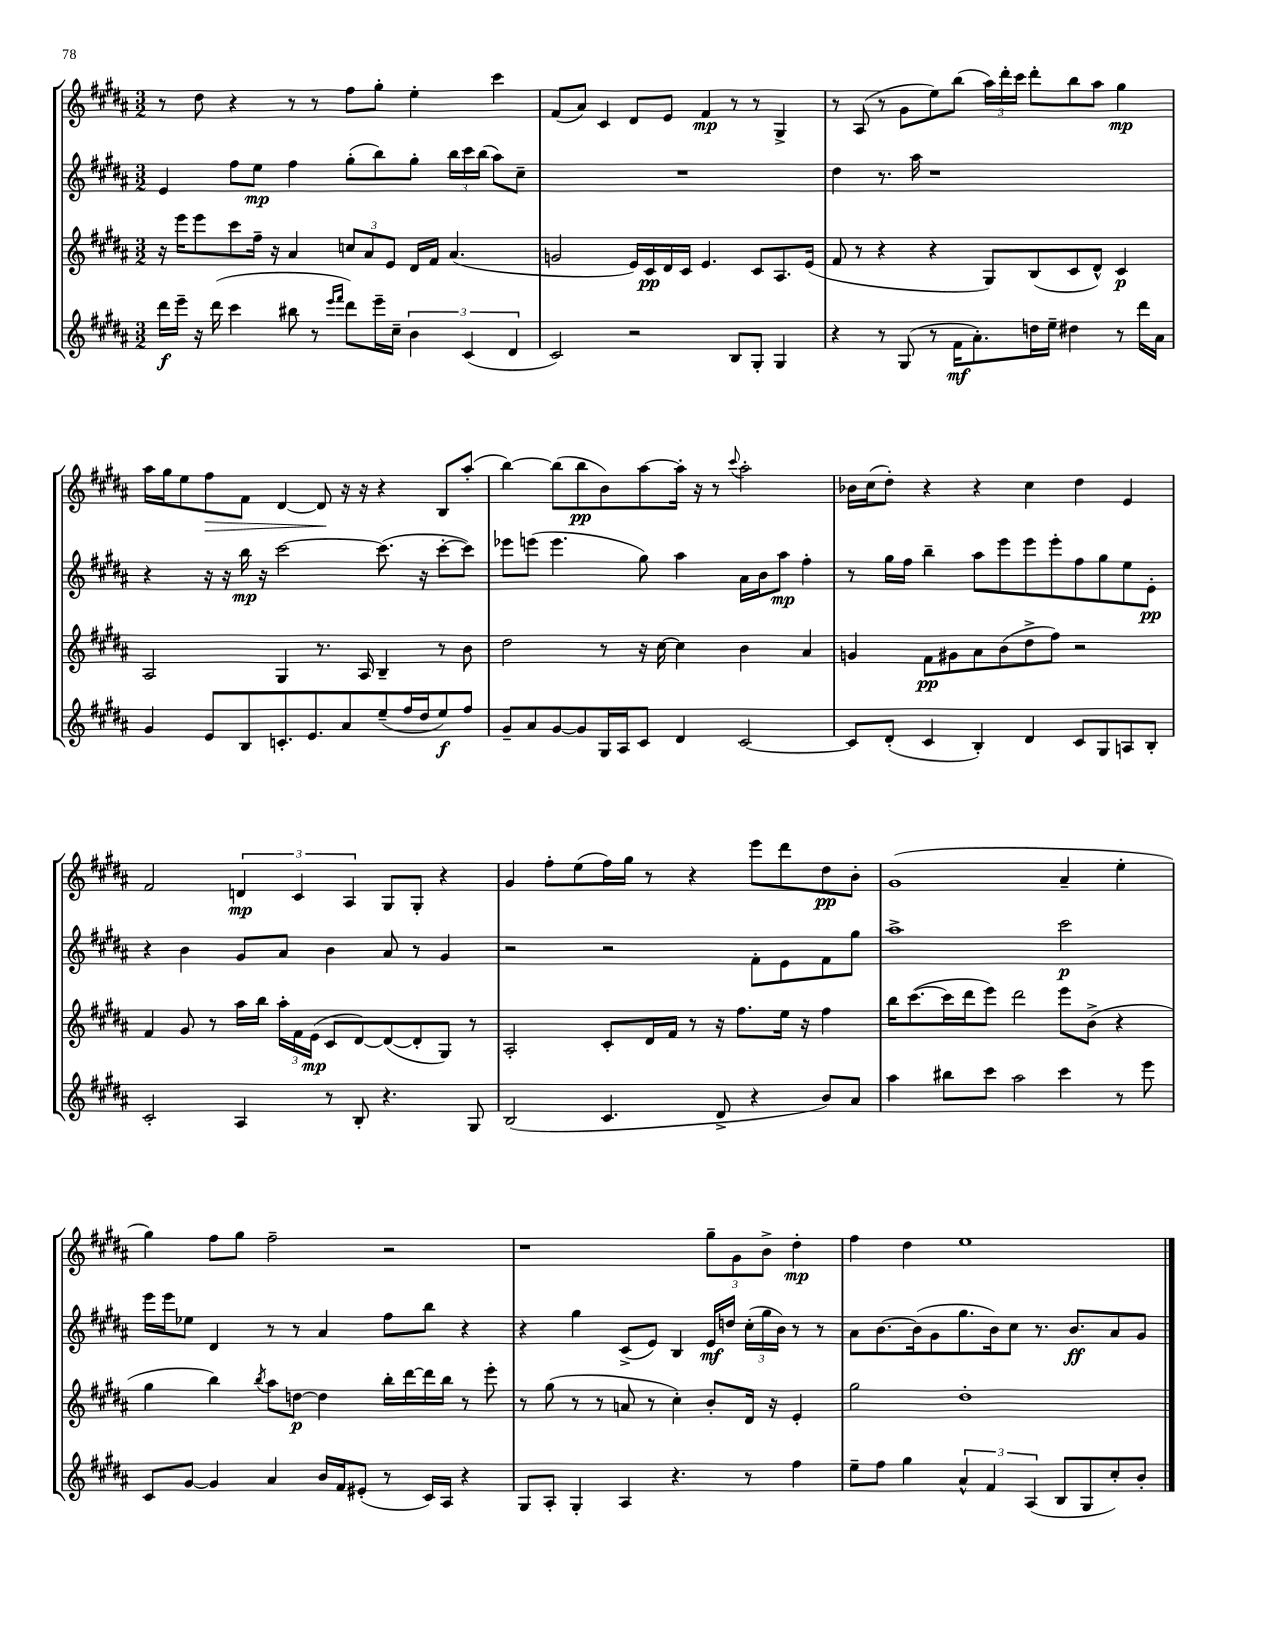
<<
\new StaffGroup <<
\new Staff = "s0" {
    \clef treble \key b \major \numericTimeSignature \time 3/2
    \autoBeamOff r8 dis''8 r4 r8 r8 fis''8[ gis''8]-. e''4-. cis'''4 |
    fis'8[( ais'8]) cis'4 dis'8[ e'8] fis'4\mp r8 r8 gis4-> |
    r8 ais8( r8 gis'8[ e''8) b''8]( \tuplet 3/2 { ais''16[) dis'''16-. cis'''16] } dis'''8[-. b''8 ais''8] gis''4\mp |
    ais''16[ gis''16 e''8 fis''8\> fis'8] dis'4~ dis'8\! r16 r16 r4 b8[ ais''8]-.( |
    b''4~) b''8[( b''8\pp b'8) ais''8~ ais''16]-. r16 r8 \appoggiatura { cis'''8 } ais''2-. |
    bes'16[ cis''16( dis''8]-.) r4 r4 cis''4 dis''4 e'4 |
    fis'2 \tuplet 3/2 { d'4\mp cis'4 ais4 } gis8[ gis8]-. r4 |
    gis'4 fis''8[-. e''8( fis''16) gis''16] r8 r4 e'''8[ dis'''8 dis''8\pp b'8]-. |
    gis'1( ais'4-- e''4-. |
    gis''4) fis''8[ gis''8] fis''2-- r2 |
    r1 \tuplet 3/2 { gis''8[-- gis'8 b'8]-> } dis''4-.\mp |
    fis''4 dis''4 e''1 \bar "|." |
}
\new Staff = "s1" {
    \clef treble \key b \major \numericTimeSignature \time 3/2
    \autoBeamOff e'4 fis''8[ e''8]\mp fis''4 gis''8[-.( b''8) gis''8]-. \tuplet 3/2 { b''16[ cis'''16 b''16]( } ais''8[) cis''8]-- |
    R1. |
    dis''4 r8. ais''16 r1 |
    r4 r16 r16 b''16\mp r16 cis'''2~ cis'''8.( r16 cis'''8[~-. cis'''8]) |
    ees'''8[ e'''8]( e'''4. gis''8) ais''4 ais'16[ b'16 ais''8]\mp fis''4-. |
    r8 gis''16[ fis''16] b''4-- ais''8[ e'''8 e'''8 e'''8-. fis''8 gis''8 e''8 e'8]-.\pp |
    r4 b'4 gis'8[ ais'8] b'4 ais'8 r8 gis'4 |
    r2 r2 fis'8[-. e'8 fis'8 gis''8] |
    ais''1-> cis'''2\p |
    e'''16[ e'''16 ees''8] dis'4 r8 r8 ais'4 fis''8[ b''8] r4 |
    r4 gis''4 cis'8[->( e'8]) b4 e'16[\mf d''16] \tuplet 3/2 { cis''16[-.( gis''16 b'16]) } r8 r8 |
    ais'8[ b'8.~ b'16( gis'8 gis''8. b'16) cis''8] r8. b'8.[\ff ais'8 gis'8] \bar "|." |
}
\new Staff = "s2" {
    \clef treble \key b \major \numericTimeSignature \time 3/2
    \autoBeamOff r16 e'''16[ e'''8 cis'''8 fis''16]-- r16 ais'4 \tuplet 3/2 { c''8[ ais'8 e'8] } dis'16[ fis'16] ais'4.( |
    g'2 e'16[) cis'16\pp dis'16 cis'16] e'4. cis'8[ ais8. e'16]( |
    fis'8 r8 r4 r4 gis8[) b8( cis'8 dis'8]-^) cis'4\p |
    ais2 gis4 r8. ais16 b4-- r8 b'8 |
    dis''2 r8 r16 cis''16~ cis''4 b'4 ais'4 |
    g'4 fis'8[\pp gis'8 ais'8 b'8( dis''8-> fis''8]) r2 |
    fis'4 gis'8 r8 ais''16[ b''16] \tuplet 3/2 { ais''16[-. fis'16 e'16]\mp( } cis'8[ dis'8~) dis'8~( dis'8-. gis8]) r8 |
    ais2-. cis'8[-. dis'16 fis'16] r8 r16 fis''8.[ e''16] r16 fis''4 |
    b''16[ cis'''8.~( cis'''16 dis'''16 e'''8]) dis'''2 e'''8[ b'8]->( r4 |
    gis''4 b''4) \acciaccatura { b''8 } ais''8[ d''8]~\p d''4 b''16[-. dis'''16~ dis'''16 b''16] r8 e'''8-. |
    r8 gis''8( r8 r8 a'8 r8 cis''4-.) b'8[-. dis'16] r16 e'4-. |
    gis''2 dis''1-. \bar "|." |
}
\new Staff = "s3" {
    \clef treble \key b \major \numericTimeSignature \time 3/2
    \autoBeamOff dis'''16[\f e'''16]-- r16 dis'''16( cis'''4 bis''8 r8 \grace { e'''16[ fis'''16] } dis'''8[) e'''16-- cis''16]-- \tuplet 3/2 { b'4 cis'4( dis'4 } |
    cis'2) r2 b8[ gis8]-. gis4 |
    r4 r8 gis8( r8 fis'16[\mf ais'8.-.) d''16 e''16]-- dis''4 r8 dis'''16[ ais'16] |
    gis'4 e'8[ b8 c'8.-. e'8. ais'8 e''8--( fis''16 dis''16 e''8\f) fis''8] |
    gis'8[-- ais'8 gis'8~ gis'8 gis16 ais16 cis'8] dis'4 cis'2~ |
    cis'8[ dis'8]-.( cis'4 b4-.) dis'4 cis'8[ gis8 a8 b8]-. |
    cis'2-. ais4 r8 b8-. r4. gis8 |
    b2( cis'4. dis'8-> r4 b'8[) ais'8] |
    ais''4 bis''8[ cis'''8] ais''2 cis'''4 r8 e'''8 |
    cis'8[ gis'8]~ gis'4 ais'4 b'16[ fis'16 eis'8]-.( r8 cis'16[) ais16] r4 |
    gis8[ ais8]-. gis4-. ais4 r4. r8 fis''4 |
    e''8[-- fis''8] gis''4 \tuplet 3/2 { ais'4-^ fis'4 ais4( } b8[ gis8 cis''8-.) b'8]-. \bar "|." |
}
>>
>>
\layout { \context { \Score \remove "Bar_number_engraver" } }
